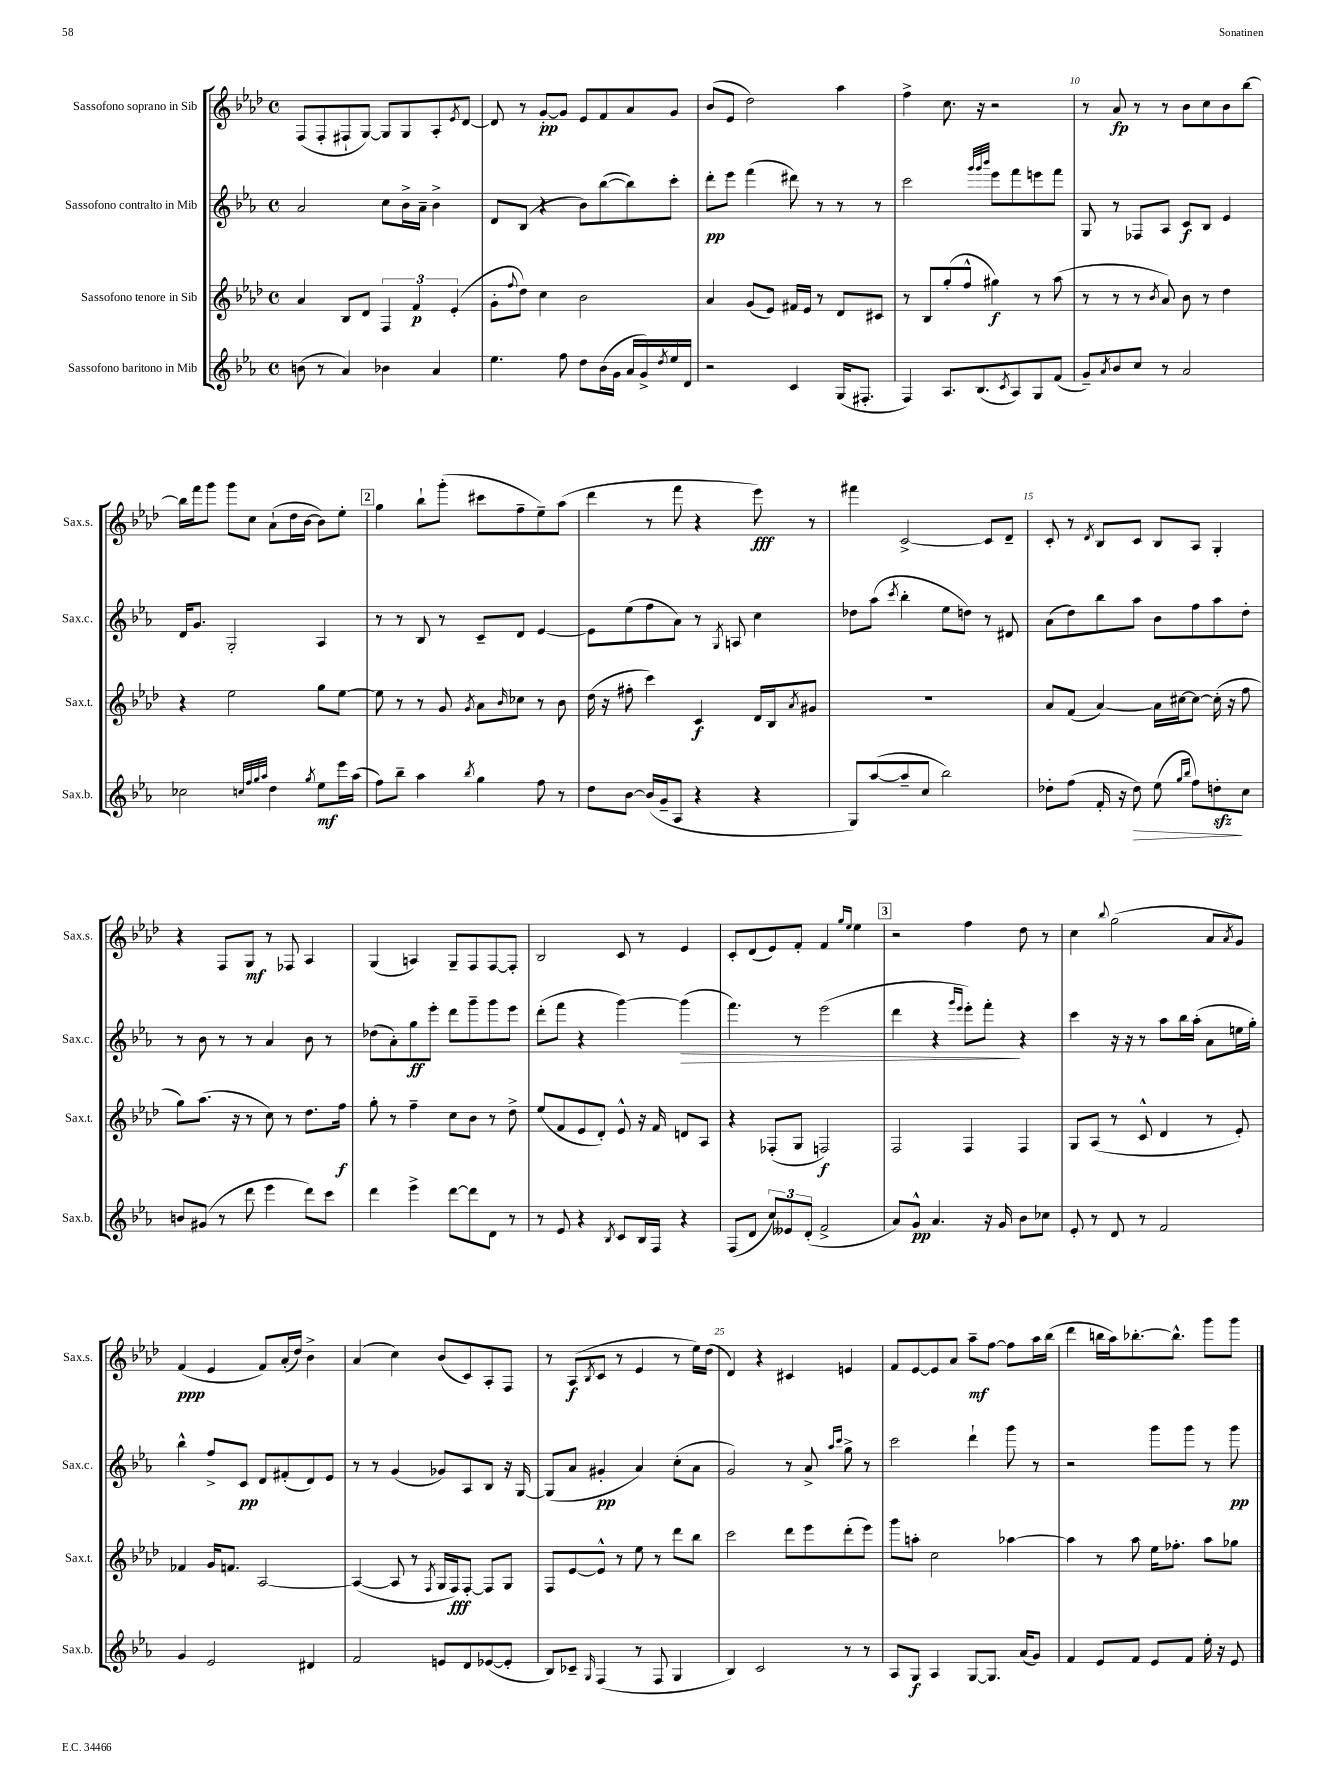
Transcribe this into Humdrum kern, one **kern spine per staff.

**kern	**dynam	**kern	**dynam	**kern	**dynam	**kern	**dynam
*part4	*part4	*part3	*part3	*part2	*part2	*part1	*part1
*staff4	*staff4	*staff3	*staff3	*staff2	*staff2	*staff1	*staff1
*I"Sassofono baritono in Mib	*	*I"Sassofono tenore in Sib	*	*I"Sassofono contralto in Mib	*	*I"Sassofono soprano in Sib	*
*I'Sax.b.	*	*I'Sax.t.	*	*I'Sax.c.	*	*I'Sax.s.	*
*clefG2	*	*clefG2	*	*clefG2	*	*clefG2	*
*k[b-e-a-]	*	*k[b-e-a-d-]	*	*k[b-e-a-]	*	*k[b-e-a-d-]	*
*M4/4	*	*M4/4	*	*M4/4	*	*M4/4	*
*met(c)	*	*met(c)	*	*met(c)	*	*met(c)	*
=6	=6	=6	=6	=6	=6	=6	=6
(8bn\	.	4a-/	.	2a-/	.	(8F/L	.
8r	.	.	.	.	.	8F'/	.
4a-/)	.	8B-/L	.	.	.	8F#X`/	.
.	.	8d-/J	.	.	.	[8G/J)	.
4b-X\	.	6F/	.	8cc\L	.	8G/L]	.
.	.	.	.	16b-^\L	.	8G/	.
.	.	6f/	p	.	.	.	.
.	.	.	.	16a-~\JJ	.	.	.
4a-/	.	.	.	4b-^\	.	8A-'/	.
.	.	(6e-'/	.	.	.	.	.
.	.	.	.	.	.	8qe-/	.
.	.	.	.	.	.	[8d-/J	.
=7	=7	=7	=7	=7	=7	=7	=7
4.ee-\	.	8g'\L	.	8d/L	.	8d-/]	.
.	.	8qqff/	.	.	.	.	.
.	.	8dd-\J)	.	(8B-/J	.	8r	.
.	.	4cc\	.	4r	.	[8g'/L	pp
8ff\	.	.	.	.	.	8g/J]	.
8dd\L	.	2b-\	.	8b-\L)	.	8e-/L	.
(16b-\L	.	.	.	([8bb-\	.	8f/	.
16g\JJ	.	.	.	.	.	.	.
16a-/LL	.	.	.	8bb-\])	.	8a-/	.
16g^/)	.	.	.	.	.	.	.
8qdd/	.	.	.	.	.	.	.
16ee-/	.	.	.	8ccc'\J	.	8g/J	.
16d/JJ	.	.	.	.	.	.	.
=8	=8	=8	=8	=8	=8	=8	=8
2r	.	4a-/	.	8ddd'\L	pp	(8b-/L	.
.	.	.	.	8eee-\J	.	8e-/J	.
.	.	(8g/L	.	(4fff\	.	2dd-\)	.
.	.	8e-/J)	.	.	.	.	.
4c/	.	16f#X/LL	.	8ddd#X\)	.	.	.
.	.	16e-/JJ	.	.	.	.	.
.	.	8r	.	8r	.	.	.
(16G/KL	.	8d-/L	.	8r	.	4aa-\	.
8.F#X'/J	.	.	.	.	.	.	.
.	.	8c#X/J	.	8r	.	.	.
=9	=9	=9	=9	=9	=9	=9	=9
4F/)	.	8r	.	2ccc\	.	4ff^\	.
.	.	8B-/L	.	.	.	.	.
8.A-/L	.	(8gg'/	.	.	.	8.cc\	.
.	.	8ff^^/J	.	.	.	.	.
(8.B-/	.	.	.	.	.	16r	.
.	.	.	.	32qqggg/LLL	.	.	.
.	.	.	.	32qqggg/	.	.	.
.	.	.	.	32qqbbb-/JJJ	.	.	.
.	.	4gg#X\)	f	8eee-\L	.	2r	.
8qc/	.	.	.	.	.	.	.
8A-/)	.	.	.	8fff\	.	.	.
8G/	.	8r	.	8eeen\	.	.	.
(8f/J	.	(8aa-\	.	8fff\J	.	.	.
=10	=10	=10	=10	=10	=10	=10	=10
8g~/L)	.	8r	.	8G/	.	8r	.
8qa-/	.	.	.	.	.	.	.
8b-/	.	8r	.	8r	.	8a-/	fp
8cc/J	.	8r	.	8F-X/L	.	8r	.
.	.	8qb-/	.	.	.	.	.
8r	.	8a-/)	.	8A-/J	.	8r	.
2a-/	.	8b-\	.	8c/L	f	8b-\L	.
.	.	8r	.	8B-/J	.	8cc\	.
.	.	4dd-\	.	4e-/	.	8b-\	.
.	.	.	.	.	.	[8bb-\J	.
!!LO:LB:g=z
=11	=11	=11	=11	=11	=11	=11	=11
2cc-X\	.	4r	.	16d/KL	.	16bb-\LL]	.
.	.	.	.	8.g/J	.	16fff\J	.
.	.	.	.	.	.	8ggg\J	.
.	.	2ee-\	.	2G'/	.	8ggg\L	.
.	.	.	.	.	.	8cc\J	.
32qqccn/LLL	.	.	.	.	.	.	.
32qqff/	.	.	.	.	.	.	.
32qqgg/	.	.	.	.	.	.	.
32qqaa-/JJJ	.	.	.	.	.	.	.
4dd\	.	.	.	.	.	(8a-`\L	.
.	.	.	.	.	.	16dd-\L	.
.	.	.	.	.	.	[16b-\JJ	.
8qgg/	.	.	.	.	.	.	.
8ee-\L	mf	8gg\L	.	4A-/	.	8b-\L])	.
16eee-\L	.	[8ee-\J	.	.	.	8ee-'\J	.
(16aa-\JJ	.	.	.	.	.	.	.
!!LO:REH:place=s1:t=2
=12	=12	=12	=12	=12	=12	=12	=12
8ff\L)	.	8ee-\]	.	8r	.	4gg\	.
8bb-~\J	.	8r	.	8r	.	.	.
4aa-\	.	8r	.	8B-/	.	8bb-`\L	.
.	.	8g/	.	8r	.	(8ggg'\J	.
8qbb-/	.	8qg/	.	.	.	.	.
4gg\	.	8a-\L	.	8c~/L	.	8ccc#X\L	.
.	.	16qqb-/	.	.	.	.	.
.	.	8cc-X\J	.	8d/J	.	8ff~\	.
8ff\	.	8r	.	[4e-/	.	8ee-~\)	.
8r	.	8b-\	.	.	.	(8aa-\J	.
=13	=13	=13	=13	=13	=13	=13	=13
8dd\L	.	(16dd-\	.	8e-\L]	.	4ddd-\	.
.	.	16r	.	.	.	.	.
[8b-\J	.	8ff#X'\	.	(8ee-\	.	.	.
(16b-/LL]	.	4ccc\)	.	8ff\	.	8r	.
16g~/J	.	.	.	.	.	.	.
8A-/J	.	.	.	8a-\J)	.	8fff\	.
4r	.	4c/	f	8r	.	4r	.
.	.	.	.	8qG/	.	.	.
.	.	.	.	8An/	.	.	.
4r	.	16d-/LL	.	4cc\	.	8eee-\)	fff
.	.	16B-/J	.	.	.	.	.
.	.	8qa-/	.	.	.	.	.
.	.	8g#X/J	.	.	.	8r	.
=14	=14	=14	=14	=14	=14	=14	=14
8G/L)	.	1r	.	8dd-X\L	.	4fff#X\	.
([8aa-/	.	.	.	(8aa-\J	.	.	.
.	.	.	.	8qccc/	.	.	.
8aa-~/]	.	.	.	4bb-'\	.	[2c^/	.
8cc/J	.	.	.	.	.	.	.
2bb-\)	.	.	.	8ee-\L	.	.	.
.	.	.	.	8ddn\J)	.	.	.
.	.	.	.	8r	.	8c/L]	.
.	.	.	.	8d#X/	.	8d-~/J	.
=15	=15	=15	=15	=15	=15	=15	=15
8dd-X'\L	.	8a-/L	.	(8a-\L	.	8c'/	.
(8ff\J	.	(8f/J	.	8dd\)	.	8r	.
.	.	.	.	.	.	8qd-/	.
16f'/	.	[4a-/)	.	8bb-\	.	8B-/L	.
16r	.	.	.	.	.	.	.
!	!LO:HP:b	!	!	!	!	!	!
8dd-\)	>	.	.	8aa-\J	.	8c/J	.
(8ee-\	.	16a-\LL]	.	8b-\L	.	8B-/L	.
.	.	[16cc#X\J	.	.	.	.	.
16qqgg/LL	.	.	.	.	.	.	.
16qqbb-/JJ	.	.	.	.	.	.	.
8ff\L)	.	8cc#\J_	.	8ff\	.	8A-/J	.
8ddnzz'\	.	(16cc#'\]	.	8aa-\	.	4G'/	.
.	.	16r	.	.	.	.	.
8cc\J	]	8ff\	.	8dd'\J	.	.	.
!!LO:LB:g=z
=16	=16	=16	=16	=16	=16	=16	=16
8bn/L	.	8gg\L)	.	8r	.	4r	.
(8g#X/J	.	(8.aa-\J	.	8b-\	.	.	.
8r	.	.	.	8r	.	8F/L	.
.	.	16r	.	.	.	.	.
8ddd\	.	8r	.	8r	.	8G/J	mf
4eee-\	.	8cc\)	.	4a-/	.	8r	.
.	.	8r	.	.	.	8F-X/	.
8ddd\L)	.	8.dd-\L	.	8b-\	.	4A-/	.
8ccc\J	.	.	.	8r	.	.	.
.	.	16ff\Jk	f	.	.	.	.
=17	=17	=17	=17	=17	=17	=17	=17
4ddd\	.	8gg'\	.	(8dd-X\L	.	(4G/	.
.	.	8r	.	8a-'\)	.	.	.
4eee-^\	.	4ff~\	.	8gg\	ff	4An/)	.
.	.	.	.	8eee-'\J	.	.	.
[8ddd\L	.	8cc\L	.	8ddd\L	.	8G~/L	.
8ddd\]	.	8b-\J	.	8ggg~\	.	8F/	.
8d\J	.	8r	.	8ggg\	.	[8F/	.
8r	.	8dd-^\	.	8eee-\J	.	8F'/J]	.
=18	=18	=18	=18	=18	=18	=18	=18
8r	.	(8ee-/L	.	(8ddd'\L	.	2B-/	.
8e-/	.	8f/	.	8fff\J	.	.	.
4r	.	8e-/	.	4r	.	.	.
.	.	8d-'/J)	.	.	.	.	.
8qB-/	.	.	.	.	.	.	.
8c/L	.	8e-^^/	.	[4ggg\)	.	8c/	.
16B-/L	.	16r	.	.	.	8r	.
16F/JJ	.	16f/	.	.	.	.	.
!	!	!	!	!	!LO:HP:b	!	!
4r	.	8dn/L	.	(4ggg\]	>	4e-/	.
.	.	8A-/J	.	.	.	.	.
=19	=19	=19	=19	=19	=19	=19	=19
(8F/L	.	4r	.	4.fff\)	.	8c'/L	.
8d/J	.	.	.	.	.	(8d-/	.
12cc/L)	.	(8F-X'/L	.	.	.	8e-/)	.
12e--X/	.	.	.	.	.	.	.
.	.	8G/J	.	8r	.	8f'/J	.
(12d'/J	.	.	.	.	.	.	.
2f^/	.	2Fn/)	f	(2eee-\	.	4f/	.
.	.	.	.	.	.	16qqgg/LL	.
.	.	.	.	.	.	16qqee-/JJ	.
.	.	.	.	.	.	4ee-\	.
!!LO:REH:place=s1:t=3
=20	=20	=20	=20	=20	=20	=20	=20
8a-/L)	.	2F/	.	4ddd\	.	2r	.
8g^^/J	pp	.	.	.	.	.	.
4.a-/	.	.	.	4r	.	.	.
.	.	.	.	16qqggg/LL	.	.	.
.	.	.	.	16qqeee-/JJ	.	.	.
.	.	4F/	.	8eee-'\L)	.	4ff\	.
16r	.	.	.	8fff'\J	.	.	.
16g/	.	.	.	.	.	.	.
8b-\L	.	4F/	.	4r	]	8dd-\	.
8cc-X\J	.	.	.	.	.	8r	.
=21	=21	=21	=21	=21	=21	=21	=21
8e-'/	.	8G/L	.	4ccc\	.	4cc\	.
8r	.	(8A-/J	.	.	.	.	.
.	.	.	.	.	.	8qqbb-/	.
8d/	.	8r	.	16r	.	(2gg\	.
.	.	.	.	16r	.	.	.
8r	.	8c^^/	.	8r	.	.	.
2f/	.	4d-/	.	8aa-\L	.	.	.
.	.	.	.	16bb-\L	.	.	.
.	.	.	.	(16aa-'\JJ	.	.	.
.	.	8r	.	8a-\L	.	8a-/L	.
.	.	.	.	.	.	8qa-/	.
.	.	8e-'/)	.	16een\L	.	8g/J)	.
.	.	.	.	16gg'\JJ)	.	.	.
!!LO:LB:g=z
=22	=22	=22	=22	=22	=22	=22	=22
4g/	.	4f-X/	.	4bb-^^\	.	(4f/	ppp
2e-/	.	16g/KL	.	8ff^/L	.	4e-/	.
.	.	8.fn/J	.	.	.	.	.
.	.	.	.	8c/J	pp	.	.
.	.	[2A-/	.	8d/L	.	8f/L)	.
.	.	.	.	(8f#X'/	.	(16a-'/L	.
.	.	.	.	.	.	16dd-/JJ)	.
4d#X/	.	.	.	8d/)	.	4b-^\	.
.	.	.	.	8e-/J	.	.	.
=23	=23	=23	=23	=23	=23	=23	=23
2f/	.	(4A-/_	.	8r	.	(4a-/	.
.	.	.	.	8r	.	.	.
.	.	8A-/]	.	(4g/	.	4cc\)	.
.	.	8r	.	.	.	.	.
.	.	8qF/	.	.	.	.	.
8en/L	.	16G/LL	.	8g-X/L)	.	(8b-/L	.
.	.	16F/J)	fff	.	.	.	.
8d/	.	[8F'/J	.	8A-/	.	8c/)	.
([8e-X/	.	8F/L]	.	8B-/J	.	8A-'/	.
8e-'/J]	.	8G/J	.	16r	.	8F/J	.
.	.	.	.	[16G/	.	.	.
=24	=24	=24	=24	=24	=24	=24	=24
8B-/L)	.	8F/L	.	(8G/L]	.	8r	.
8c-X~/J	.	[8e-/	.	8a-/J	.	(8A-/L	f
16qqG/	.	.	.	.	.	8qB-/	.
(4F/	.	8e-^^/J]	.	4g#X'/	pp	8c/J	.
.	.	8r	.	.	.	8r	.
8r	.	8ee-\	.	4a-/)	.	4e-/	.
8F/	.	8r	.	.	.	.	.
4G/	.	8ddd-\L	.	(8cc'\L	.	8r	.
.	.	8bb-\J	.	8a-\J	.	16ee-\LL)	.
.	.	.	.	.	.	(16dd-\JJ	.
=25	=25	=25	=25	=25	=25	=25	=25
4B-/)	.	2ccc\	.	2g/)	.	4d-/)	.
2c/	.	.	.	.	.	4r	.
.	.	8ddd-\L	.	8r	.	4c#X/	.
.	.	8eee-\	.	8a-^/	.	.	.
.	.	.	.	16qqaa-/LL	.	.	.
.	.	.	.	16qqccc/JJ	.	.	.
8r	.	(8ddd-'\	.	8gg^\	.	4en/	.
8r	.	8eee-\J)	.	8r	.	.	.
=26	=26	=26	=26	=26	=26	=26	=26
8A-/L	.	8ggg\L	.	2ccc\	.	8f/L	.
8G/J	f	8aan'\J	.	.	.	[8e-/	.
4A-/	.	2cc\	.	.	.	8e-/]	.
.	.	.	.	.	.	8a-/J	.
[8G/L	.	.	.	4ddd`\	.	8aa-~\L	mf
8.G/J]	.	.	.	.	.	[8ff\J	.
.	.	[4aa-X\	.	8ggg\	.	8ff\L]	.
(16a-/KL	.	.	.	.	.	.	.
8g/J)	.	.	.	8r	.	16aa-\L	.
.	.	.	.	.	.	(16bb-\JJ	.
=27	=27	=27	=27	=27	=27	=27	=27
4f/	.	4aa-\]	.	2r	.	4ddd-\	.
8e-/L	.	8r	.	.	.	16bbn\LL	.
.	.	.	.	.	.	16aa-\J)	.
8f/J	.	8aa-\	.	.	.	[8.bb-X'\	.
8e-/L	.	16ee-\KL	.	8ggg\L	.	.	.
.	.	8.ff-X'\J	.	.	.	8.bb-^^\J]	.
8f/J	.	.	.	8ggg\J	.	.	.
16ee-'\	.	8aa-\L	.	8r	.	8ggg\L	.
16r	.	.	.	.	.	.	.
8e-/	.	8gg-X\J	.	8ggg\	pp	8ggg\J	.
==	==	==	==	==	==	==	==
*-	*-	*-	*-	*-	*-	*-	*-
